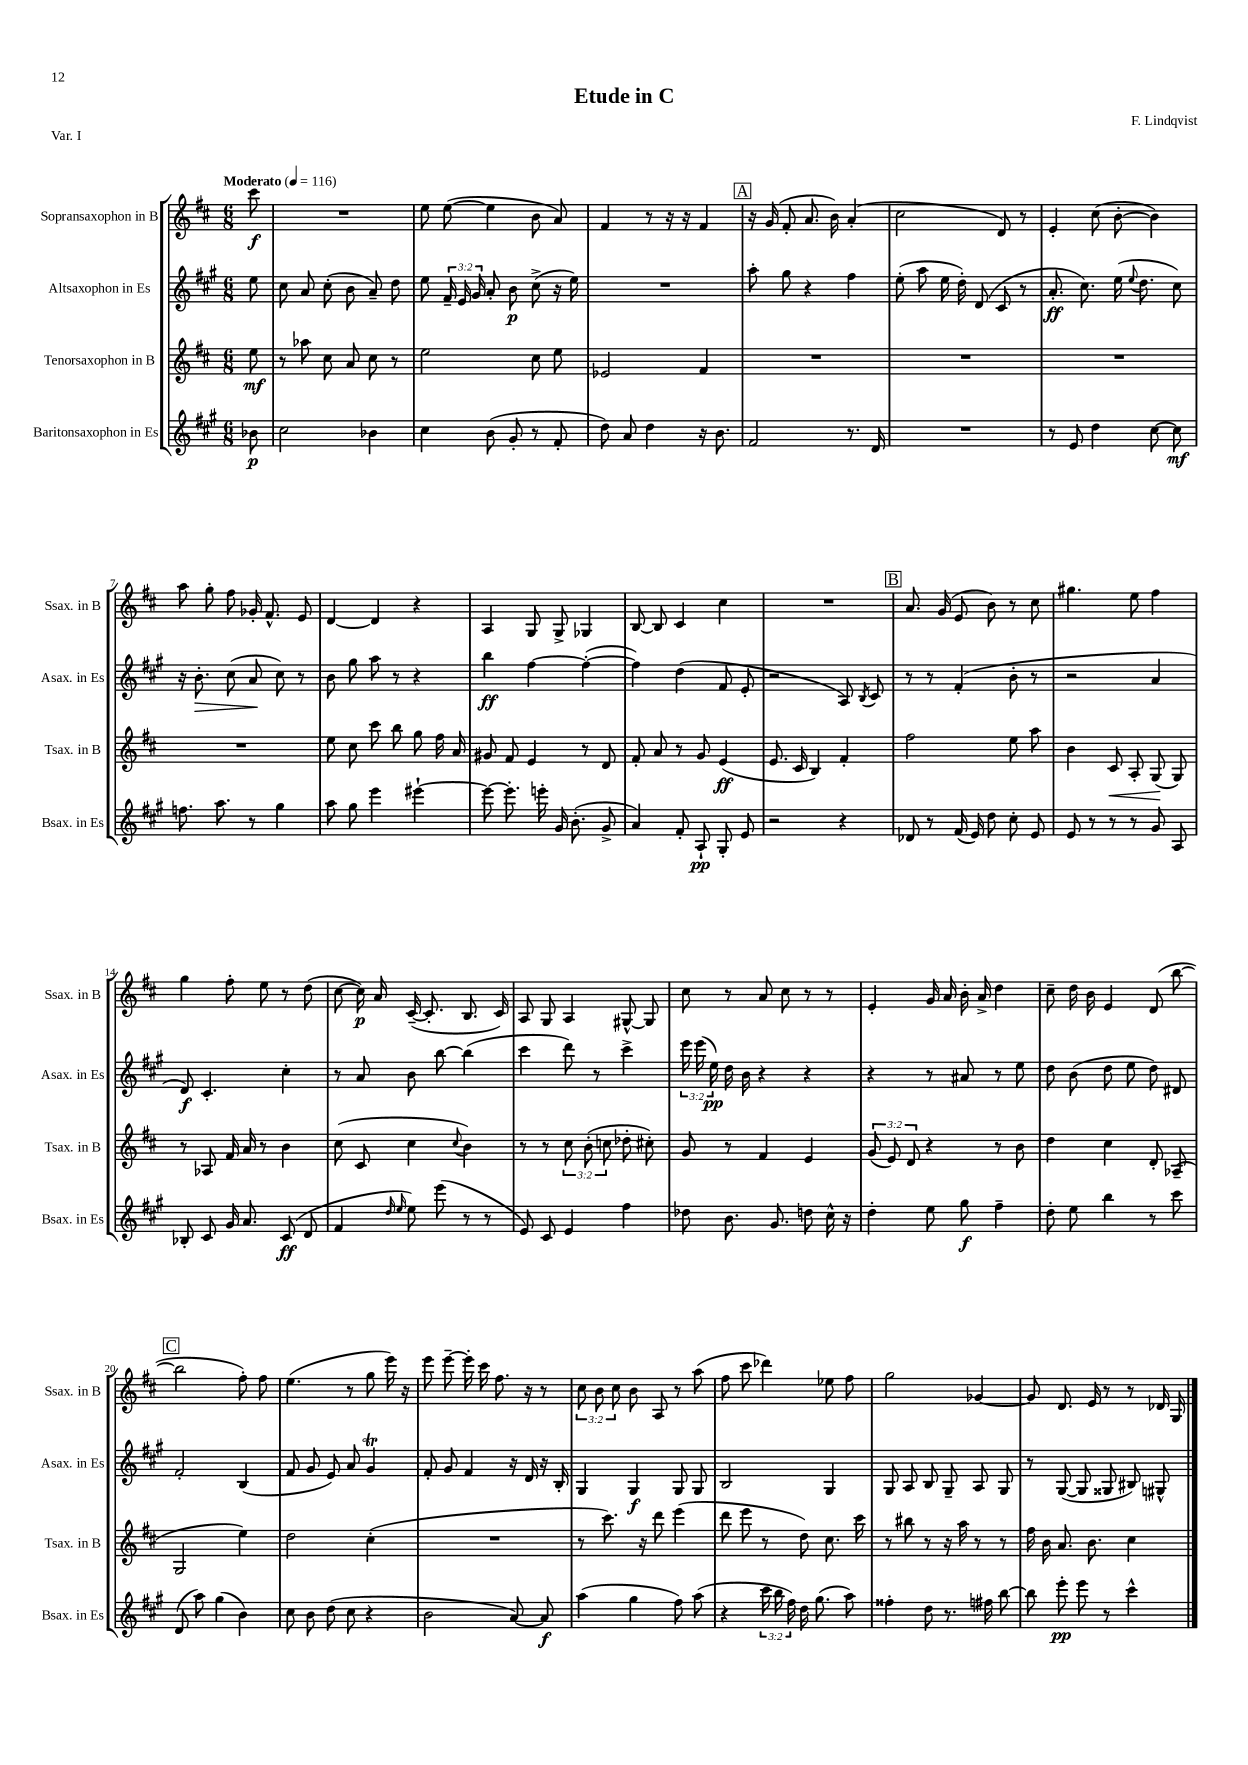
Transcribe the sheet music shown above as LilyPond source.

\header { title = "Etude in C" composer = "F. Lindqvist" piece = "Var. I" }
<<
\new StaffGroup <<
\new Staff = "s0" \with { instrumentName = "Sopransaxophon in B" shortInstrumentName = "Ssax. in B" } {
    \clef treble \key d \major \numericTimeSignature \time 6/8 \override Staff.TupletNumber.text = #tuplet-number::calc-fraction-text \partial 8 \tempo "Moderato" 4 = 116
    \autoBeamOff cis'''8\f |
    R2. |
    e''8 e''8~( e''4 b'8 a'8) |
    fis'4 r8 r16 r16 fis'4 |
    \mark \markup { \box "A" } r16 g'16( fis'8-. a'8. b'16) a'4-.( |
    cis''2 d'8) r8 |
    e'4-. cis''8( b'8~-. b'4) |
    a''8 g''8-. fis''8 ges'16-. fis'8.-^ e'8 |
    d'4~ d'4 r4 |
    a4 g8 g8-> ges4 |
    b8~ b8 cis'4 cis''4 |
    R2. |
    \mark \markup { \box "B" } a'8. g'16( e'8 b'8) r8 cis''8 |
    gis''4. e''8 fis''4 |
    g''4 fis''8-. e''8 r8 d''8( |
    cis''8~ cis''16\p) a'16 cis'16~--( cis'8.-. b8. cis'16) |
    a8 g8 a4 gis8~-^ gis8 |
    cis''8 r8 a'8 cis''8 r8 r8 |
    e'4-. g'16 a'16 b'16-. a'16-> d''4 |
    cis''8-- d''16 b'16 e'4 d'8( b''8~ |
    \mark \markup { \box "C" } b''2 fis''8-.) fis''8 |
    e''4.( r8 g''8 e'''16) r16 |
    e'''8 e'''8~-- e'''16-. cis'''16 fis''8. r16 r8 |
    \tuplet 3/2 { cis''8 b'8 cis''8 } b'8 a8 r8 a''8( |
    fis''8 cis'''8 des'''4) ees''8 fis''8 |
    g''2 ges'4~ |
    ges'8 d'8. e'16 r8 r8 des'16 g16 \bar "|." |
}
\new Staff = "s1" \with { instrumentName = "Altsaxophon in Es" shortInstrumentName = "Asax. in Es" } {
    \clef treble \key a \major \numericTimeSignature \time 6/8 \override Staff.TupletNumber.text = #tuplet-number::calc-fraction-text \partial 8
    \autoBeamOff e''8 |
    cis''8 a'8 cis''8-.( b'8 a'8--) d''8 |
    e''8 \tuplet 3/2 { fis'16-- e'16 gis'16 } a'8-. b'8\p cis''8->( r16 e''16) |
    R2. |
    \mark \markup { \box "A" } a''8-. gis''8 r4 fis''4 |
    e''8-.( a''8 e''16 d''16-.) d'8( cis'8 r8 |
    a'8.-.\ff cis''8.) e''16( \appoggiatura { e''8 } d''8. cis''8) |
    r16 b'8.-.\> cis''8( a'8\! cis''8) r8 |
    b'8 gis''8 a''8 r8 r4 |
    b''4\ff fis''4~ fis''4~-.( |
    fis''4) d''4( fis'8 e'8-. |
    r2 a8) \acciaccatura { b8 } cis'8 |
    \mark \markup { \box "B" } r8 r8 fis'4-.( b'8-. r8 |
    r2 a'4 |
    d'8\f) cis'4.-. cis''4-. |
    r8 a'8 b'8 b''8~ b''4( |
    cis'''4 d'''8) r8 cis'''4-> |
    \tuplet 3/2 { e'''16 e'''16( e''16\pp) } d''16 b'16 r4 r4 |
    r4 r8 ais'8 r8 e''8 |
    d''8 b'8( d''8 e''8 d''8) dis'8 |
    \mark \markup { \box "C" } fis'2-. b4( |
    fis'8 gis'8 e'8) a'8 gis'4\trill |
    fis'8-. gis'8 fis'4 r16 d'16 r16 b16-. |
    gis4 gis4\f gis8 gis8 |
    b2 gis4 |
    gis8 a8 b8 gis8-- a8 gis8 |
    r8 gis8~( gis8 gisis8 bis8) gis8-^ \bar "|." |
}
\new Staff = "s2" \with { instrumentName = "Tenorsaxophon in B" shortInstrumentName = "Tsax. in B" } {
    \clef treble \key d \major \numericTimeSignature \time 6/8 \override Staff.TupletNumber.text = #tuplet-number::calc-fraction-text \partial 8
    \autoBeamOff e''8\mf |
    r8 aes''8 cis''8 a'8 cis''8 r8 |
    e''2 cis''8 e''8 |
    ees'2 fis'4 |
    \mark \markup { \box "A" } R2. |
    R2. |
    R2. |
    R2. |
    e''8 cis''8 cis'''8 b''8 g''8 fis''16 a'16 |
    gis'8 fis'8 e'4 r8 d'8 |
    fis'8-. a'8 r8 g'8 e'4\ff( |
    e'8. cis'16 b4) fis'4-. |
    \mark \markup { \box "B" } fis''2 e''8 a''8 |
    b'4 cis'8\< a8-. g8\!( g8) |
    r8 aes8 fis'16 a'16 r8 b'4 |
    cis''8( cis'8 cis''4 \appoggiatura { cis''8 } b'4) |
    r8 r8 \tuplet 3/2 { cis''8 b'8-.( c''8 } des''8-. cis''8-.) |
    g'8 r8 fis'4 e'4 |
    \tuplet 3/2 { g'8( e'8) d'8 } r4 r8 b'8 |
    d''4 cis''4 d'8-. aes8--( |
    \mark \markup { \box "C" } g2 e''4) |
    d''2 cis''4-.( |
    R2. |
    r8 cis'''8.) r16 d'''8 e'''4( |
    d'''8 e'''8 r8 d''8) cis''8. cis'''16 |
    r8 bis''8 r8 r16 a''16 r8 r8 |
    fis''16 b'16 a'8. b'8. cis''4 \bar "|." |
}
\new Staff = "s3" \with { instrumentName = "Baritonsaxophon in Es" shortInstrumentName = "Bsax. in Es" } {
    \clef treble \key a \major \numericTimeSignature \time 6/8 \override Staff.TupletNumber.text = #tuplet-number::calc-fraction-text \partial 8
    \autoBeamOff bes'8\p |
    cis''2 bes'4 |
    cis''4 b'8( gis'8-. r8 fis'8-. |
    d''8) a'8 d''4 r16 b'8. |
    \mark \markup { \box "A" } fis'2 r8. d'16 |
    R2. |
    r8 e'8 d''4 cis''8~ cis''8\mf |
    f''8. a''8. r8 gis''4 |
    a''8 gis''8 e'''4 eis'''4~-! |
    eis'''8~ eis'''8.-. e'''16-. gis'16 b'8.-.( gis'8-> |
    a'4) fis'8-. a8-!\pp gis8-. e'8 |
    r2 r4 |
    \mark \markup { \box "B" } des'8 r8 fis'16( e'16) d''8 cis''8-. e'8 |
    e'8 r8 r8 r8 gis'8 a8 |
    bes8-. cis'8 gis'16 a'8. cis'8\ff( d'8 |
    fis'4 \grace { d''16 e''16 } e''8) e'''8( r8 r8 |
    e'8) cis'8 e'4 fis''4 |
    des''8 b'8. gis'8. d''8 cis''16-^ r16 |
    d''4-. e''8 gis''8\f fis''4-- |
    d''8-. e''8 b''4 r8 cis'''8 |
    \mark \markup { \box "C" } d'8( a''8) gis''4( b'4) |
    cis''8 b'8 d''8( cis''8 r4 |
    b'2 a'8~) a'8\f |
    a''4( gis''4 fis''8) a''8( |
    r4 \tuplet 3/2 { cis'''16 b''16 fis''16) } d''16 gis''8.( a''8) |
    fisis''4-. d''8 r8. fis''16 b''8~ |
    b''8 e'''8-.\pp e'''8 r8 cis'''4-^ \bar "|." |
}
>>
>>
